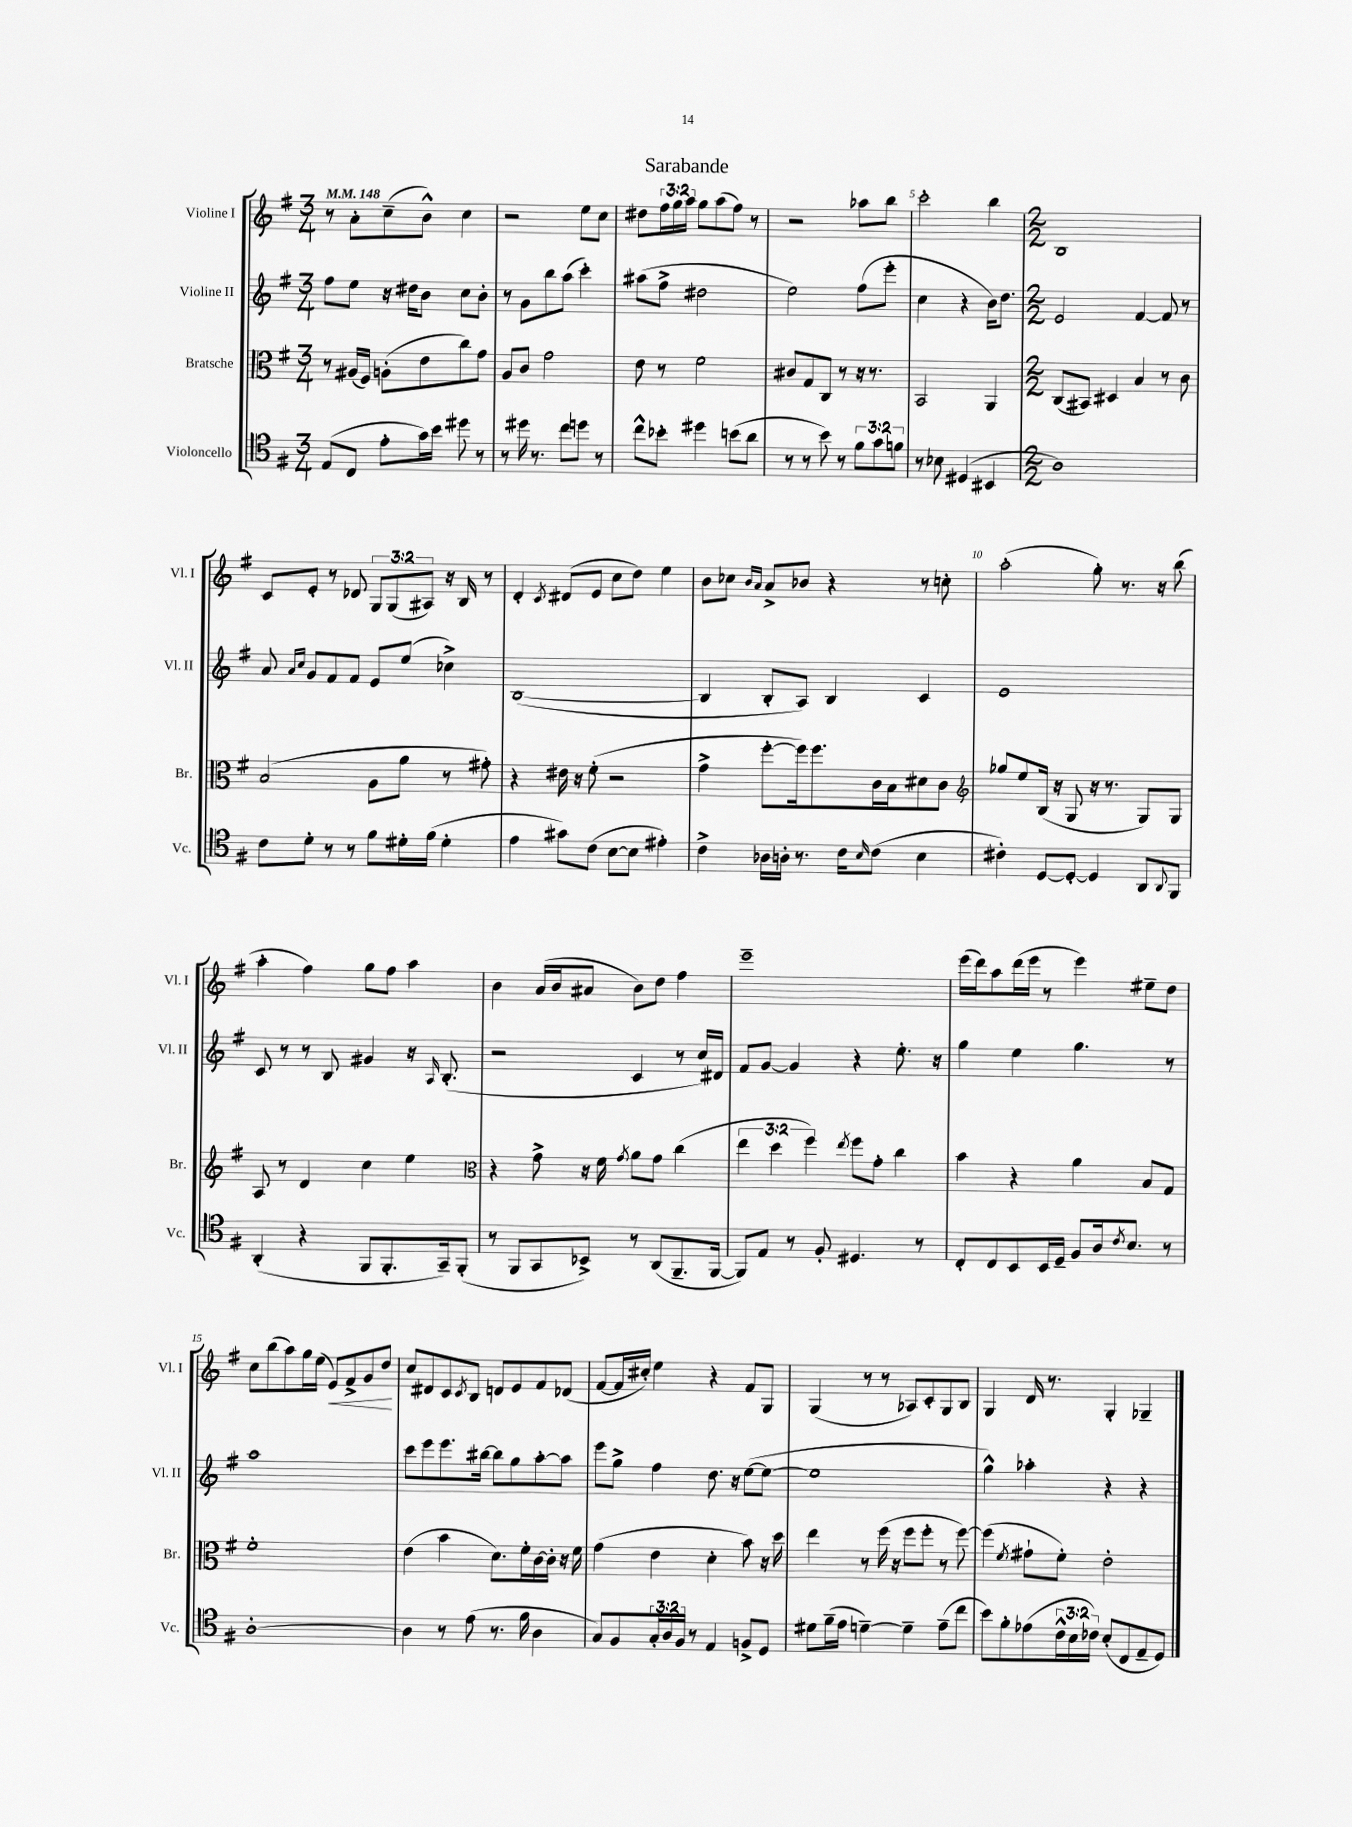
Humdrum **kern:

**kern	**kern	**kern	**kern	**dynam
*part4	*part3	*part2	*part1	*part1
*staff4	*staff3	*staff2	*staff1	*staff1
*I"Violoncello	*I"Bratsche	*I"Violine II	*I"Violine I	*
*I'Vc.	*I'Br.	*I'Vl. II	*I'Vl. I	*
*clefC4	*clefC3	*clefG2	*clefG2	*
*k[f#]	*k[f#]	*k[f#]	*k[f#]	*
*M3/4	*M3/4	*M3/4	*M3/4	*
*MM148	*MM148	*MM148	*MM148	*
=1	=1	=1	=1	=1
(8E/L	8r	8ff#\L	8r	.
8C/J	(16A#X/LL	8ee\J	8a'\L	.
.	16F#/JJ)	.	.	.
8e'\L	(8An'\L	16r	(8cc~\	.
.	.	16dd#X\KL	.	.
16g\L)	8e\	8b\J	8b^^\J)	.
16b\JJ	.	.	.	.
8dd#X\	8cc\)	8cc\L	4cc\	.
8r	8g\J	8b'\J	.	.
=2	=2	=2	=2	=2
8r	8A/L	8r	2r	.
16dd#X\	8c/J	8g\L	.	.
8.r	.	.	.	.
.	2g\	8bb\	.	.
8cc\L	.	(8aa\J	.	.
8ddn\J	.	4ccc'\)	8ee\L	.
8r	.	.	8cc\J	.
=3	=3	=3	=3	=3
8cc^^\L	8e\	(8aa#X\L	8dd#X\L	.
8b-X'\J	8r	8ff#^\J	24ff#\L	.
.	.	.	24gg\	.
.	.	.	24aa\JJ	.
4dd#X\	2f#\	2dd#X\	8gg\L	.
.	.	.	(8aa\	.
(8bn\L	.	.	8ff#\J)	.
8a\J	.	.	8r	.
=4	=4	=4	=4	=4
8r	8c#X/L	2ee\)	2r	.
8r	8G/	.	.	.
8b\)	8C/J	.	.	.
8r	8r	.	.	.
12f#\L	16r	(8ff#\L	8aa-X\L	.
.	8.r	.	.	.
12g\	.	.	.	.
.	.	8eee'\J	8bb\J	.
12fn\J	.	.	.	.
=5	=5	=5	=5	=5
8r	2BB/	4cc\	2ccc'\	.
8B-X\	.	.	.	.
(4D#X/	.	4r	.	.
4BB#X/	4AA/	16b\KL)	4bb\	.
.	.	8.dd\J	.	.
=6	=6	=6	=6	=6
*M2/2	*M2/2	*M2/2	*M2/2	*
1A)	(8C/L	2e/	1B	.
.	8BB#X/J)	.	.	.
.	4D#X/	.	.	.
.	4B/	[4f#/	.	.
.	8r	8f#/]	.	.
.	8c\	8r	.	.
!!LO:LB:g=z
=7	=7	=7	=7	=7
8c\L	(2B/	8a/	8c/L	.
.	.	16qqa/LL	.	.
.	.	16qqcc/JJ	.	.
8d'\J	.	8g/L	8e'/J	.
8r	.	8f#/	8r	.
8r	.	8f#/J	8d-X/	.
8f#\L	8A\L	8e/L	12G/L	.
.	.	.	(12G/	.
16d#X'\L	8a\J	(8ee/J	.	.
.	.	.	12A#X/J)	.
(16f#\JJ	.	.	.	.
4d#'\	8r	4cc-X^\)	16r	.
.	.	.	16B/	.
.	8g#X'\)	.	8r	.
=8	=8	=8	=8	=8
4e\	4r	([1B	4d'/	.
.	.	.	8qc/	.
8g#X\L)	16e#X\	.	(8d#X/L	.
.	16r	.	.	.
(8c\J	(8f#'\	.	8e/J	.
[8B\L	2r	.	8cc\L	.
8B\J]	.	.	8dd\J)	.
4e#X'\)	.	.	4ee\	.
=9	=9	=9	=9	=9
4c^\	4g^\	4B/]	8b\L	.
.	.	.	8cc-X\J	.
.	.	.	16qqb/LL	.
.	.	.	16qqa/JJ	.
16A-X\LL	[8ff#'\L	8B'/L	8a^/L	.
16An'\JJ	.	.	.	.
8.r	16ff#\k])	8A/J)	8b-X/J	.
.	8.ff#\	.	.	.
.	.	4B/	4r	.
16c\KL	.	.	.	.
16qqB/	.	.	.	.
(8c\J	16c\L	.	.	.
.	16B\J	.	.	.
4B\	8d#X\	4c/	8r	.
.	8c\J	.	8ccn'\	.
=10	=10	=10	=10	=10
*	*clefG2	*	*	*
4c#X'\)	8gg-X/L	1e	(2aa'\	.
.	8ee/	.	.	.
[8D/L	(16B/Jk	.	.	.
.	16r	.	.	.
8D'/J_	8G/	.	.	.
4D/]	16r	.	8gg'\)	.
.	8.r	.	.	.
.	.	.	8.r	.
8AA/L	8G/L)	.	.	.
.	.	.	16r	.
8qqAA/	.	.	.	.
8FF#/J	8G/J	.	(8bb\	.
!!LO:LB:g=z
=11	=11	=11	=11	=11
(4AA'/	8A/	8c/	4aa'\	.
.	8r	8r	.	.
4r	4d/	8r	4ff#\)	.
.	.	8B/	.	.
8FF#/L	4cc\	4g#X/	8gg\L	.
8.FF#'/	.	.	8ff#\J	.
.	4ee\	16r	4aa\	.
.	.	16qqA/	.	.
16GG~/k)	.	(8.B'/	.	.
(8FF#'/J	.	.	.	.
=12	=12	=12	=12	=12
*	*clefC3	*	*	*
8r	4r	2r	4b\	.
8FF#/L	.	.	.	.
8GG/	8g^\	.	(16a/LL	.
.	.	.	16b/J	.
8BB-X^/J)	16r	.	8a#X/J	.
.	16f#\	.	.	.
.	8qg/	.	.	.
8r	8a\L	4c/	8b\L)	.
(8AA/L	8g\J	.	8dd\J	.
8.FF#~/	(4cc\	8r	4ff#\	.
.	.	16cc/LL)	.	.
[16FF#/Jk	.	16d#X/JJ	.	.
=13	=13	=13	=13	=13
8FF#/L])	6ee\	8f#/L	1eee~	.
8E/J	.	[8g/J	.	.
.	6dd\	.	.	.
8r	.	4g/]	.	.
.	6ff#\)	.	.	.
8F#'/	.	.	.	.
.	8qee/	.	.	.
4.D#X/	8ff#\L	4r	.	.
.	8g'\J	.	.	.
.	4cc\	8.ee'\	.	.
8r	.	.	.	.
.	.	16r	.	.
=14	=14	=14	=14	=14
8C'/L	4b\	4gg\	(16eee\LL	.
.	.	.	16ddd\J)	.
8C/	.	.	8aa\	.
8BB/	4r	4ee\	(16ddd\L	.
.	.	.	16eee\JJ	.
16BB/L	.	.	8r	.
16D~/JJ	.	.	.	.
8F#/L	4a\	4.gg\	4eee\)	.
16A/k	.	.	.	.
8qc/	.	.	.	.
8.B/J	.	.	.	.
.	8B/L	.	8ee#X~\L	.
8r	8G/J	8r	8dd\J	.
!!LO:LB:g=z
=15	=15	=15	=15	=15
[1A'	1f#'	1aa	8cc\L	.
.	.	.	(8bb\	.
.	.	.	8aa\)	.
.	.	.	16gg\L	.
.	.	.	(16ee\JJ	.
!	!	!	!	!LO:HP:b
.	.	.	8e/L)	<
.	.	.	8f#^/	.
.	.	.	8g/	.
.	.	.	8dd/J	.
.	.	.	.	[
=16	=16	=16	=16	=16
4A\]	(4e\	8ccc\L	8cc/L	.
.	.	8eee\	8d#X/	.
8r	4b\	8.eee\	8c/	.
.	.	.	8qc/	.
(8e\	.	.	8B/J	.
.	.	[16bb#X\Jk	.	.
8.r	8.d\L)	8bb#\L]	8dn/L	.
.	.	8gg\	8e/	.
16f#\	16f#'\L	.	.	.
4A\	[16c\	[8aa'\	8f#/	.
.	16c'\JJ]	.	.	.
.	16r	8aa\J]	(8d-X/J	.
.	16f#\	.	.	.
=17	=17	=17	=17	=17
8G/L)	(4g\	8eee\L	[8f#/L	.
8F#/	.	8gg^\J	16f#/L]	.
.	.	.	16cc#X'/JJ)	.
24G'/L	4e\	4ff#\	4ee\	.
24A/	.	.	.	.
24F#/JJ	.	.	.	.
8r	.	.	.	.
4E/	4d'\	8.dd\	4r	.
.	.	16r	.	.
8Fn^/L	8b\)	([8ee\L	8f#/L	.
8D/J	16r	8ee\J_	8G/J	.
.	16dd\	.	.	.
=18	=18	=18	=18	=18
8d#X\L	4ee\	1ee]	(4G/	.
(16f#~\L	.	.	.	.
16e\JJ	.	.	.	.
[4dn~\)	8r	.	8r	.
.	(16ff#\	.	8r	.
.	16r	.	.	.
4d~\]	8ff#\L	.	8A-X/L)	.
.	8ff#'\J	.	8c'/	.
(8e~\L	8r	.	8G/	.
8cc\J	[8ff#\)	.	8B/J	.
=19	=19	=19	=19	=19
8b\L)	(4ff#\]	4gg^^\)	4G/	.
8f#'\	.	.	.	.
.	8qf#/	.	.	.
(8e-X\	8g#X`\L	4aa-X'\	16d/	.
.	.	.	8.r	.
24c^^\L	8f#'\J)	.	.	.
24B\	.	.	.	.
24c-X\JJ)	.	.	.	.
(8B'/L	2e'\	4r	4G'/	.
8C/	.	.	.	.
8E~/	.	4r	4G-X~/	.
8D/J)	.	.	.	.
==	==	==	==	==
*-	*-	*-	*-	*-
